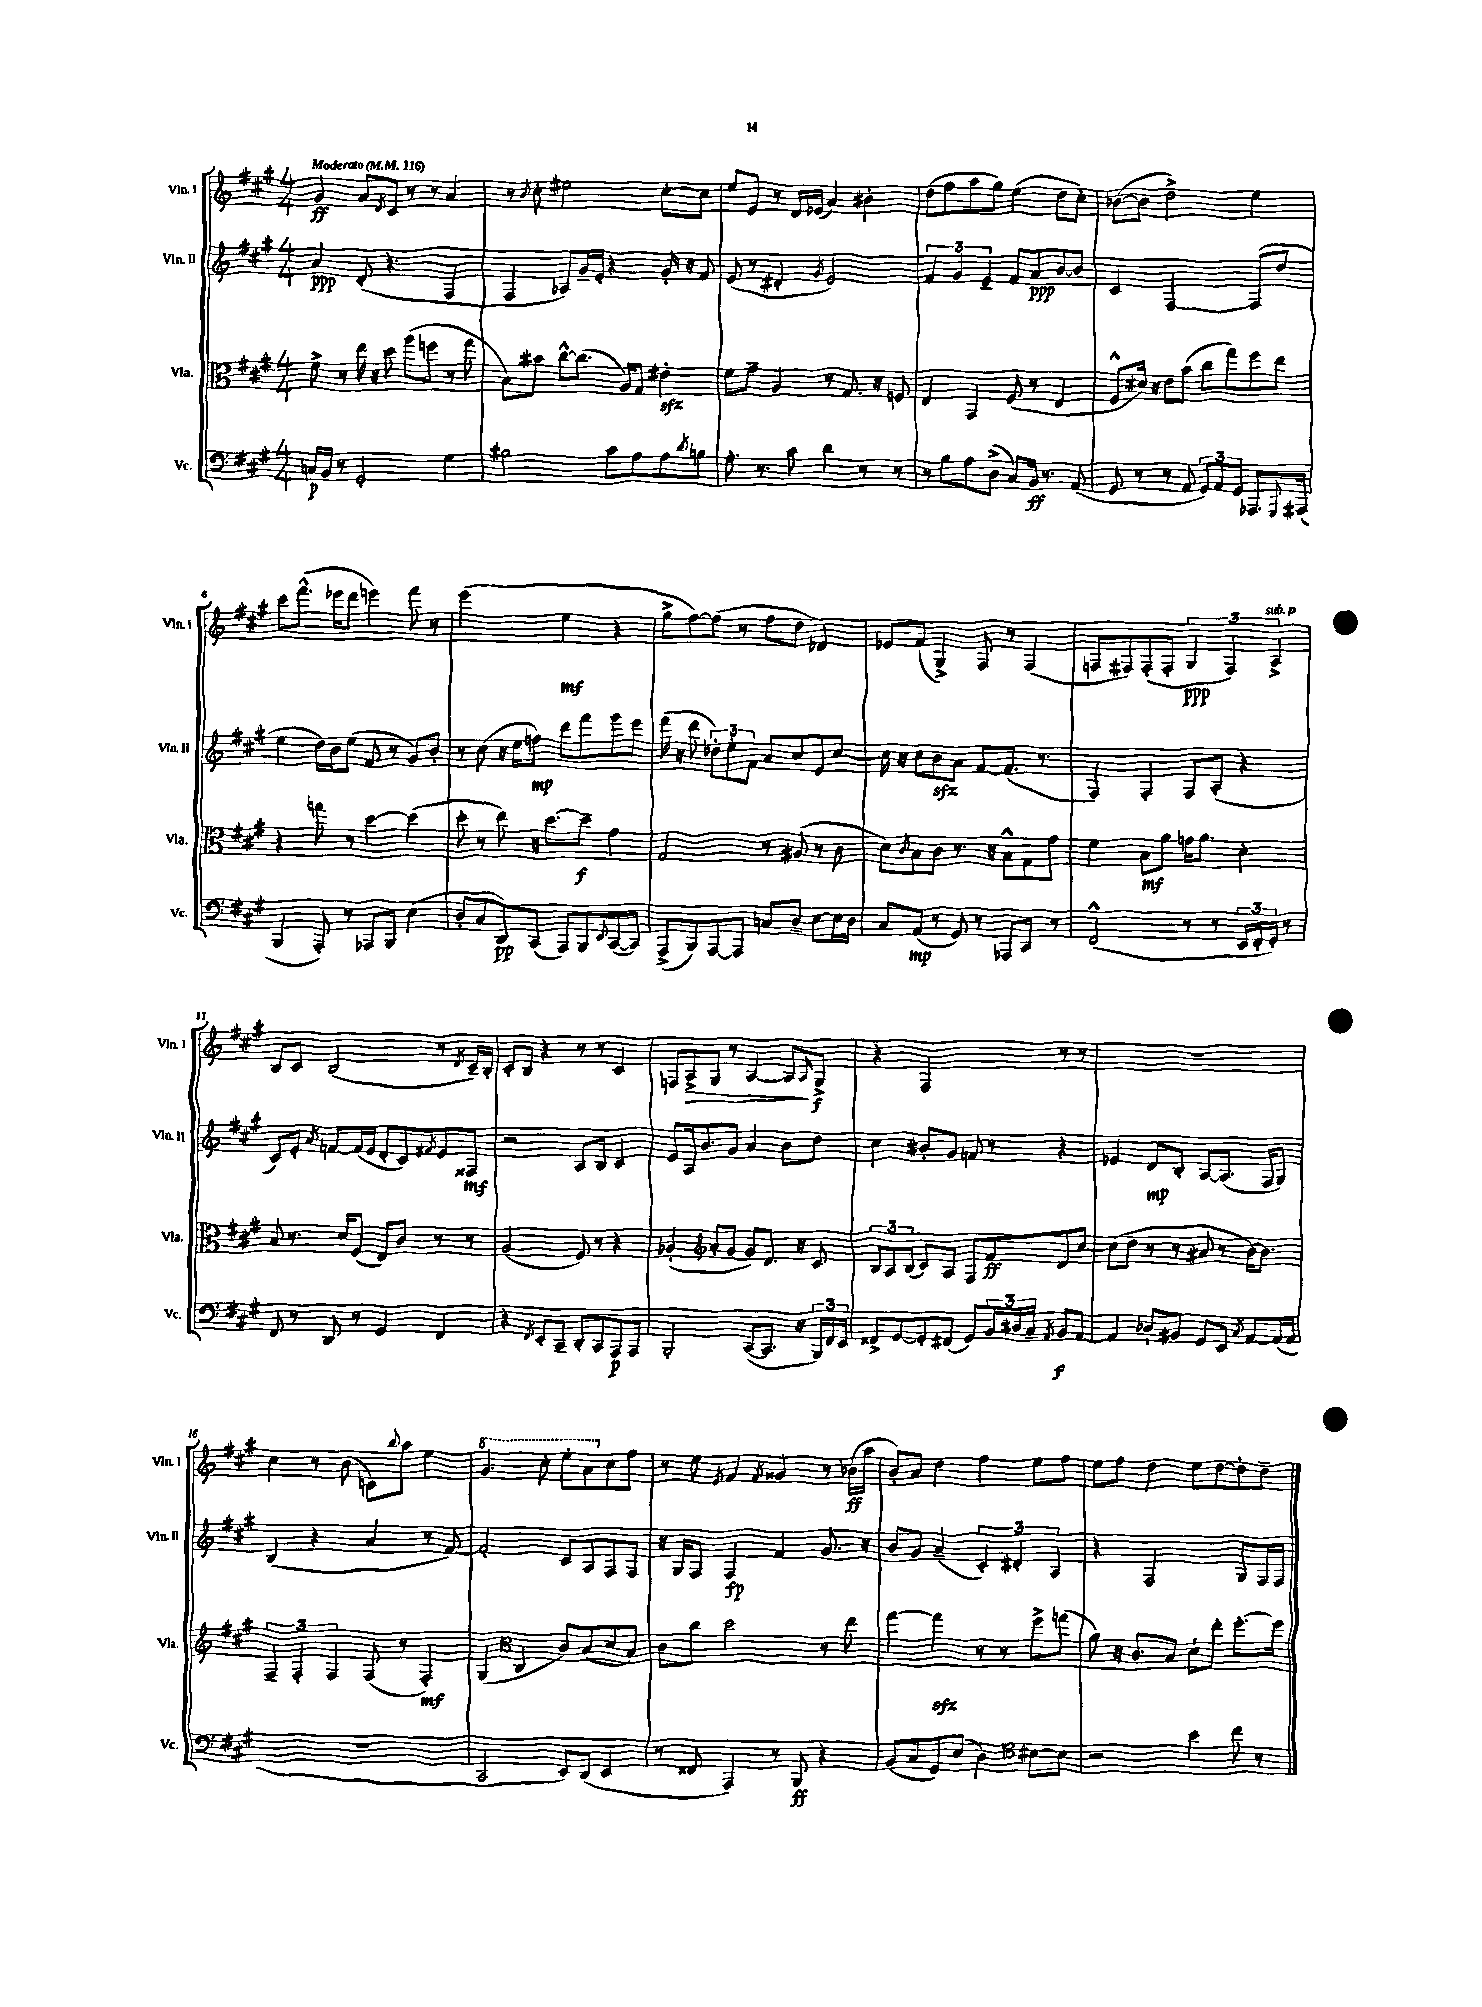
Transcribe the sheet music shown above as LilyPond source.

<<
\new StaffGroup <<
\new Staff = "s0" \with { instrumentName = "Vln. I" shortInstrumentName = "Vln. I" } {
    \clef treble \key a \major \numericTimeSignature \time 4/4 \tempo "Moderato" 4 = 116
    gis'4\ff a'8 \acciaccatura { d'8 } cis'8 r8 r8 a'4 |
    r8 \acciaccatura { b'8 } cis''8-. eis''2 cis''8~-. cis''8 |
    e''8 e'8 r8 d'16 ees'16( a'4) bis'4-. |
    d''8( fis''8 a''8 gis''8) e''4( d''8 cis''8-.) |
    bes'8~( bes'8 d''2->) e''4 |
    cis'''8 fis'''8.-^( ees'''16 d'''8 e'''4) fis'''8 r8 |
    e'''2( e''4\mf r4 |
    gis''8-> fis''8~) fis''8( r8 fis''8 d''8 des'4) |
    ees'8 fis'8( gis4->) fis8 r8 fis4( |
    f8 fis8) fis8-.( fis8-. \tuplet 3/2 { gis4\ppp fis4) a4->^\markup { \italic "sub. p" } } |
    b8 cis'8 b2( r8 \acciaccatura { d'8 } cis'16--) b16-. |
    cis'8-. b8 r4 r8 r8 cis'4 |
    f8 a8->\> gis8 r8 a4~ a8\! \grace { a16 } gis8->\f |
    r4 fis2 r8 r8 |
    R1 |
    cis''4 r8 b'8( c'8) \appoggiatura { b''8 } a''8 e''4 |
    \ottava #1 gis''4. cis'''8-. e'''8-. a''8 \ottava #0 cis''8 fis''8 |
    r8 e''8 \acciaccatura { e'8 } fis'4 \acciaccatura { fis'8 } gisis'4 r8 bes'16\ff( a''16 |
    b'8-.) a'8 d''4 fis''4 e''8 fis''8 |
    e''8 fis''8 d''4 e''8 d''8~ d''8-. d''8-- \bar "|." |
}
\new Staff = "s1" \with { instrumentName = "Vln. II" shortInstrumentName = "Vln. II" } {
    \clef treble \key a \major \numericTimeSignature \time 4/4
    a'4\ppp d'8-.( r4. fis4 |
    fis4 aes8) gis'16-- e'16-. r4 gis'16-. r16 fis'8 |
    e'8( r8 dis'4-. \acciaccatura { gis'8 } e'2) |
    \tuplet 3/2 { fis'4 gis'4 e'4-- } fis'8 a'8\ppp b'8~ b'8 |
    cis'4 fis2~ fis8( d''8 |
    e''4 d''16) b'16 e''8( fis'8 r8 gis'8) b'8-. |
    r8 cis''8( r16 e''16 f''8\mp) d'''8 fis'''8 gis'''8 e'''8 |
    fis'''16( r16 d'''8 \tuplet 3/2 { des''8-.) e''8-. fis'8 } a'8 cis''8 e'8 cis''8~ |
    cis''16 r16 cis''8 b'8\sfz a'8 fis'8~ fis'8.( r8. |
    fis4) fis4-. fis8 a8-.( r4 |
    cis'8) e'8-. \acciaccatura { a'8 } f'8~ f'16( e'16 d'8-. cis'8) \acciaccatura { fis'8 } e'8 fisis8\mf |
    r2 a8 b8 cis'4 |
    e'8 a16 b'8. gis'8 a'4 b'8 d''8 |
    cis''4 bis'8-. gis'8 f'8 r8 r4 |
    ees'4 d'8\mp b8-. a8~ a8.( fis16 gis8) |
    b4( r4 a'4 r8 fis'8~) |
    fis'2-. cis'8 a8 fis8 fis8 |
    r16 gis16 fis8 fis4\fp fis'4 gis'8. r16 |
    b'8 gis'8 a'4--( \tuplet 3/2 { cis'4-.) dis'4-. a4 } |
    r4 fis2 gis8 fis16 fis16 \bar "|." |
}
\new Staff = "s2" \with { instrumentName = "Vla." shortInstrumentName = "Vla." } {
    \clef alto \key a \major \numericTimeSignature \time 4/4
    fis'8-> r8 e''16 r16 d''8 a''8( f''8 r8 gis''8 |
    b8) bis'8 cis''8~-^ cis''8.( a16) gis8 eis'4-.\sfz |
    fis'8 gis'8-- a4 r8 gis8. r16 f8 |
    e4 gis,4 fis8( r8 e4 |
    fis8-^ dis'16) r16 e'8 b'8( cis''8 gis''8) fis''8 e''8 |
    r4 g''8 r8 d''4~ d''4( |
    d''8-. r8 e''8) r16 d''8.~ d''8--\f gis'4 |
    gis2 r8 ais8( r8 cis'8 |
    d'8) \acciaccatura { cis'8 } b8 cis'8 r8. r16 b8-^ gis8 gis'8 |
    fis'4 b8\mf a'8 g'16 a'8. d'4-. |
    b8 r8. d'16 fis8( e8) cis'8 r8 r8 |
    a2( fis8) r8 r4 |
    aes4-.( \clef treble a'8-. gis'8~ gis'8) d'8. r16 cis'8 |
    \tuplet 3/2 { b8 a8 b8( } cis'8) a8 fis8 fis'8\ff d'8 cis''8~ |
    cis''8( d''8 r8 r8 ais'8 r8 b'16~) b'8. |
    \tuplet 3/2 { fis4-- fis4-. fis4 } fis8( r8 fis4-.\mf) |
    gis4( \clef alto cis4 cis'8) b8( d'8 b8) |
    cis'8 cis''8 d''2 r8 e''8 |
    gis''4~ gis''4\sfz r8 r8 fis''8-> g''8( |
    a'8) r16 cis'8. b8 d'8-! e''8-. fis''8.~-. fis''16 \bar "|." |
}
\new Staff = "s3" \with { instrumentName = "Vc." shortInstrumentName = "Vc." } {
    \clef bass \key a \major \numericTimeSignature \time 4/4
    c16\p b,16 r8 gis,2-. gis4 |
    bis2 cis'8 a8 a8 \acciaccatura { d'8 } b8 |
    a8.-. r8. cis'8 d'4 r8 r8 |
    r8 b8 a8 d8->( cis8) b,16\ff r8. a,8( |
    gis,8 r8 r8 a,8 \tuplet 3/2 { gis,8) a,8 gis,8 } aes,,8. \appoggiatura { gis,,8 } ais,,16( |
    b,,4 a,,8-.) r8 aes,,8 b,,8 e4( |
    d8-. cis8 d,8\pp) cis,8( a,,8) b,,8 \appoggiatura { e,8 } cis,8~( cis,8) |
    a,,8->( b,,8) a,,8~ a,,8 c8 d8-- e8~ e16 d16 |
    cis8 a,8\mp( r8 gis,8) r8 aes,,8 cis,8 r8 |
    fis,2-^( r8 r8 \tuplet 3/2 { e,16 fis,16-. gis,16-.) } r8 |
    fis,8 r8 d,8 r8 gis,4 fis,4 |
    r4 \acciaccatura { fis,8 } e,8-. cis,8-- d,8-. cis,8 a,,8\p a,,8 |
    b,,2-. cis,8~( cis,8. r16 \tuplet 3/2 { b,,16) fis,16 e,16 } |
    fisis,8-> gis,8~ gis,8-. fis,8( gis,8) \tuplet 3/2 { b,16 dis16 cis16-- } \acciaccatura { a,8 } b,8\f a,8~ |
    a,4 des8-! bis,8 gis,8 e,8 \acciaccatura { cis8 } a,8~ a,16( a,16 |
    R1 |
    cis,2 e,8) d,8( e,4 |
    r8 fisis,8 a,,4) r8 b,,8\ff r4 |
    b,8( cis8 gis,8) e8( d4) \clef tenor bis8~ bis8 |
    r2 b'4 cis''8 r8 \bar "|." |
}
>>
>>
